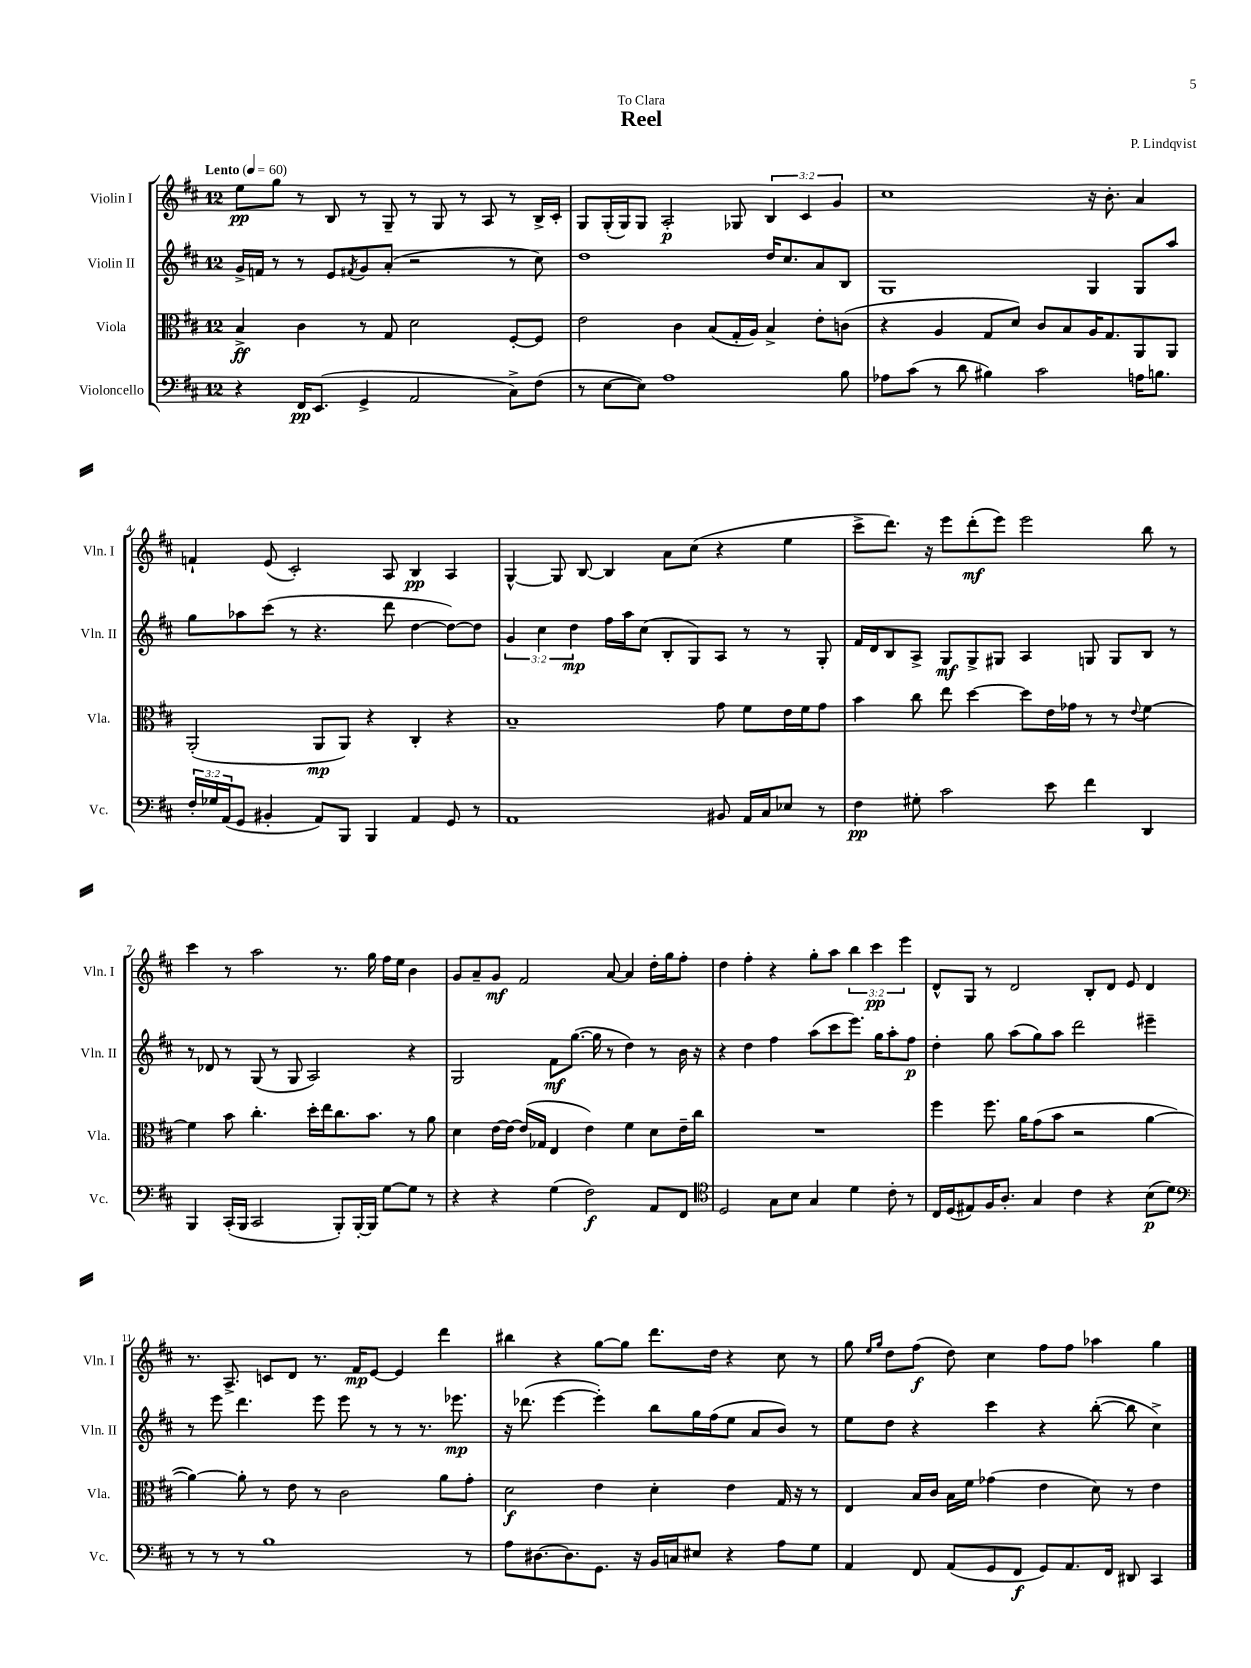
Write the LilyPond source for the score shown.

\header { title = "Reel" composer = "P. Lindqvist" dedication = "To Clara" }
<<
\new StaffGroup <<
\new Staff = "s0" \with { instrumentName = "Violin I" shortInstrumentName = "Vln. I" } {
    \clef treble \key d \major \once \override Staff.TimeSignature.style = #'single-digit \time 12/8 \override Staff.TupletNumber.text = #tuplet-number::calc-fraction-text \tempo "Lento" 4 = 60
    e''8\pp g''8 r8 b8 r8 g8-- r8 g8 r8 a8 r8 b16-> cis'16-. |
    g8 g16-.( g16) g8 a2-.\p ges8 \tuplet 3/2 { b4 cis'4 g'4 } |
    cis''1 r16 b'8.-. a'4 |
    f'4-! e'8( cis'2-.) a8 b4\pp a4 |
    g4~-^ g8 b8~ b4 a'8 cis''8( r4 e''4 |
    cis'''8-> d'''8.) r16 e'''8 d'''8-.\mf( e'''8) e'''2 b''8 r8 |
    cis'''4 r8 a''2 r8. g''16 fis''16 e''16 b'4 |
    g'8 a'8-- g'8\mf fis'2 a'8~ a'4 d''16-. g''16 fis''8-. |
    d''4 fis''4-. r4 g''8-. a''8 \tuplet 3/2 { b''4 cis'''4\pp e'''4 } |
    d'8-^ g8 r8 d'2 b8-. d'8 e'8 d'4 |
    r8. a8.-> c'8 d'8 r8. fis'16\mp e'8~ e'4 d'''4 |
    bis''4 r4 g''8~ g''8 d'''8. d''16 r4 cis''8 r8 |
    g''8 \grace { e''16 g''16 } d''8 fis''8\f( d''8) cis''4 fis''8 fis''8 aes''4 g''4 \bar "|." |
}
\new Staff = "s1" \with { instrumentName = "Violin II" shortInstrumentName = "Vln. II" } {
    \clef treble \key d \major \once \override Staff.TimeSignature.style = #'single-digit \time 12/8 \override Staff.TupletNumber.text = #tuplet-number::calc-fraction-text
    g'16-> f'16 r8 r8 e'8 \acciaccatura { fis'8 } g'8 a'8-.( r2 r8 cis''8) |
    d''1 d''16 cis''8. a'8 b8 |
    g1 g4 g8 a''8 |
    g''8 aes''8 cis'''8( r8 r4. d'''8 d''4~ d''8~) d''8 |
    \tuplet 3/2 { g'4 cis''4 d''4\mp } fis''16 a''16 cis''8( b8-. g8) a8 r8 r8 g8-. |
    fis'16 d'16 b8 a8-> g8\mf g8-> gis8 a4 g8 g8 b8 r8 |
    r8 des'8 r8 g8( r8 g8 a2) r4 |
    g2 fis'8\mf g''8.~( g''16 r8 d''4) r8 b'16 r16 |
    r4 d''4 fis''4 a''8( cis'''8 e'''8.) g''16 a''8-. fis''8\p |
    d''4-. g''8 a''8( g''8) a''8 d'''2 eis'''4-- |
    r8 e'''8 d'''4. e'''8 e'''8 r8 r8 r8. ees'''8.\mp |
    r16 des'''8.( e'''4~ e'''4-.) b''8 g''16 fis''16( e''8 a'8 b'8) r8 |
    e''8 d''8 r4 cis'''4 r4 b''8~-.( b''8 cis''4->) \bar "|." |
}
\new Staff = "s2" \with { instrumentName = "Viola" shortInstrumentName = "Vla." } {
    \clef alto \key d \major \once \override Staff.TimeSignature.style = #'single-digit \time 12/8
    b4->\ff cis'4 r8 g8 d'2 fis8~-. fis8 |
    e'2 cis'4 b8( g16-. a16) b4-> e'8-. c'8( |
    r4 a4 g8 d'8) cis'8 b8 a16 g8. a,8 a,8 |
    a,2-.( a,8\mp a,8) r4 cis4-. r4 |
    b1-- g'8 fis'8 e'16 fis'16 g'8 |
    b'4 cis''8 e''8 d''4~ d''8 e'16 ges'16 r8 r8 \appoggiatura { e'8 } fis'4~ |
    fis'4 b'8 cis''4.-. d''16-. e''16 cis''8. b'8. r8 a'8 |
    d'4 e'16~ e'16~ e'16( ges16 e4 e'4) fis'4 d'8 e'16-- cis''16 |
    R1. |
    fis''4 fis''8. a'16 g'8( b'8 r2 a'4~ |
    a'4~) a'8-. r8 e'8 r8 cis'2 a'8 g'8-. |
    d'2\f e'4 d'4-. e'4 g16 r16 r8 |
    e4 b16 cis'16 b16 fis'16 ges'4( e'4 d'8) r8 e'4 \bar "|." |
}
\new Staff = "s3" \with { instrumentName = "Violoncello" shortInstrumentName = "Vc." } {
    \clef bass \key d \major \once \override Staff.TimeSignature.style = #'single-digit \time 12/8 \override Staff.TupletNumber.text = #tuplet-number::calc-fraction-text
    r4 fis,16\pp e,8.( g,4-> a,2 cis8->) fis8( |
    r8 e8~ e8) a1 b8 |
    aes8 cis'8( r8 d'8 bis4) cis'2 a16 b8. |
    \tuplet 3/2 { fis16-. ges16 a,16( } g,8 bis,4-. a,8) b,,8 b,,4 a,4 g,8 r8 |
    a,1 bis,8 a,16 cis16 ees8 r8 |
    fis4\pp gis8-. cis'2 e'8 fis'4 d,4 |
    b,,4 cis,16-.( b,,16 cis,2 b,,8-.) b,,16~-. b,,16 g8~ g8 r8 |
    r4 r4 g4( fis2\f) a,8 fis,8 |
    \clef tenor d2 g8 b8 g4 d'4 cis'8-. r8 |
    cis16 d16( eis8) fis16 a8.-. g4 cis'4 r4 b8\p( d'8) |
    \clef bass r8 r8 r8 b1 r8 |
    a8 dis8.~ dis8. g,8. r16 b,16 c16 eis8 r4 a8 g8 |
    a,4 fis,8 a,8( g,8 fis,8\f g,8) a,8. fis,16 dis,8 cis,4 \bar "|." |
}
>>
>>
